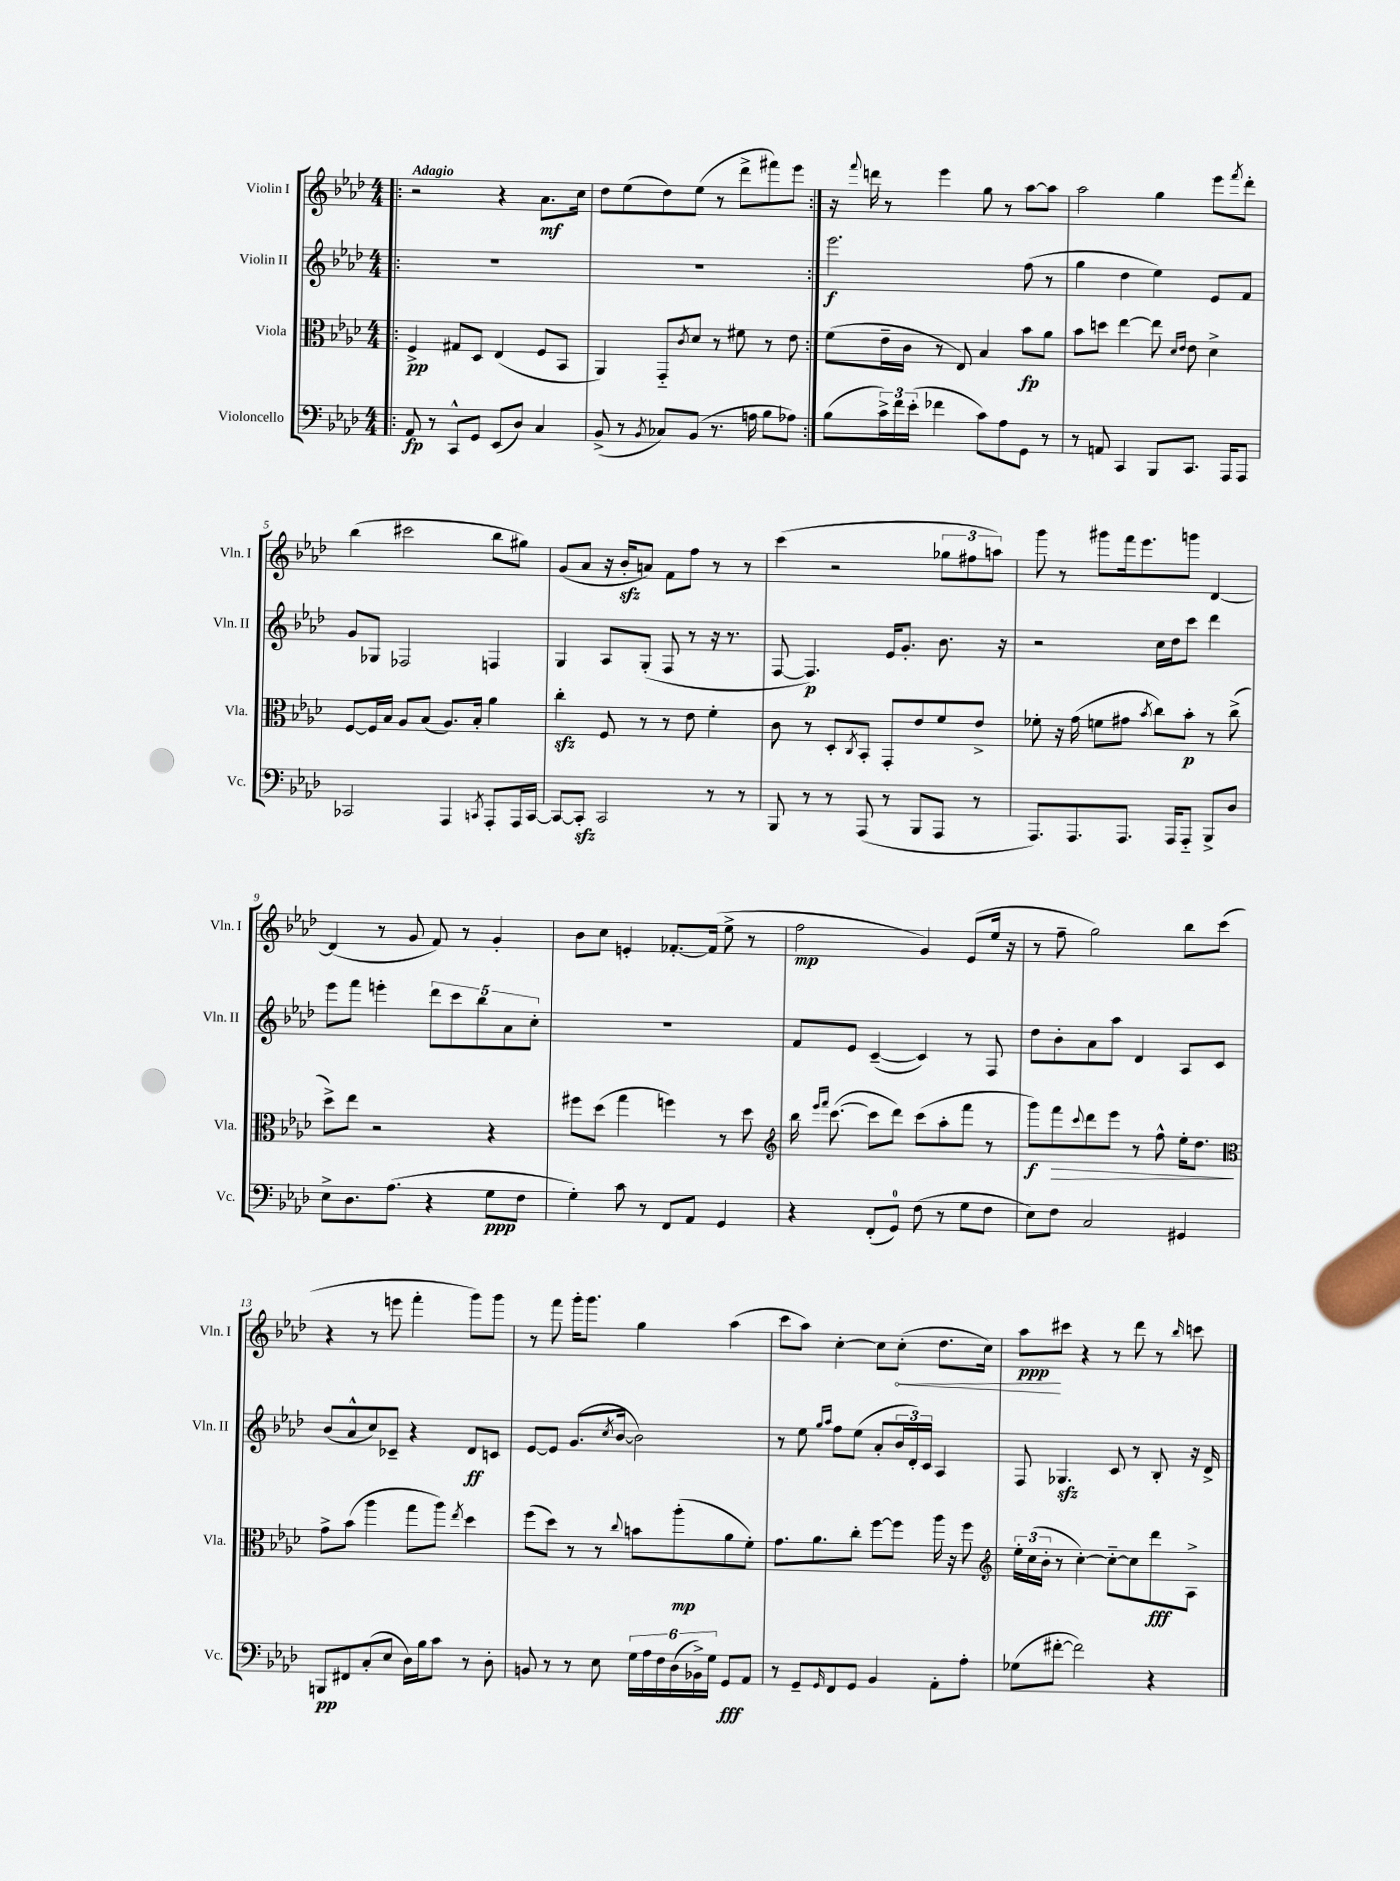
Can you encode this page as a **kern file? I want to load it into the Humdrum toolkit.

**kern	**dynam	**kern	**dynam	**kern	**dynam	**kern	**dynam
*part4	*part4	*part3	*part3	*part2	*part2	*part1	*part1
*staff4	*staff4	*staff3	*staff3	*staff2	*staff2	*staff1	*staff1
*I"Violoncello	*	*I"Viola	*	*I"Violin II	*	*I"Violin I	*
*I'Vc.	*	*I'Vla.	*	*I'Vln. II	*	*I'Vln. I	*
*clefF4	*	*clefC3	*	*clefG2	*	*clefG2	*
*k[b-e-a-d-]	*	*k[b-e-a-d-]	*	*k[b-e-a-d-]	*	*k[b-e-a-d-]	*
*M4/4	*	*M4/4	*	*M4/4	*	*M4/4	*
=1!|:	=1!|:	=1!|:	=1!|:	=1!|:	=1!|:	=1!|:	=1!|:
!	!	!	!	!	!	!LO:TX:a:B:t=Adagio	!
8AA-/	fp	4F^/	pp	1r	.	2r	.
8r	.	.	.	.	.	.	.
8CC^^/L	.	8G#X/L	.	.	.	.	.
8GG/J	.	8D-/J	.	.	.	.	.
(8EE-/L	.	(4E-/	.	.	.	4r	.
8D-/J)	.	.	.	.	.	.	.
4C/	.	8F/L	.	.	.	8.a-\L	mf
.	.	8BB-/J	.	.	.	.	.
.	.	.	.	.	.	16cc\Jk	.
=2	=2	=2	=2	=2	=2	=2	=2
(8BB-^/	.	4AA-/)	.	1r	.	8dd-\L	.
8r	.	.	.	.	.	(8ee-\	.
8qBB-/	.	.	.	.	.	.	.
8C-X/L)	.	8GG/L	.	.	.	8dd-\)	.
.	.	8qc/	.	.	.	.	.
(8BB-/J	.	8d-/J	.	.	.	(8ee-\J	.
8.r	.	8r	.	.	.	8r	.
.	.	8f#X\	.	.	.	8ddd-^\L	.
16An\	.	.	.	.	.	.	.
8B-\L	.	8r	.	.	.	8fff#X\)	.
8A-X\J)	.	8e-\	.	.	.	8eee-\J	.
=3:|!	=3:|!	=3:|!	=3:|!	=3:|!	=3:|!	=3:|!	=3:|!
(8B-\L	.	(8f\L	.	2.eee-\	f	16r	.
.	.	.	.	.	.	8qqfff/	.
.	.	.	.	.	.	16dddn\	.
24c^\L)	.	16e-~\L	.	.	.	8r	.
24f\	.	.	.	.	.	.	.
.	.	16c\JJ	.	.	.	.	.
(24e-'\JJ	.	.	.	.	.	.	.
4f-X\	.	8r	.	.	.	4eee-\	.
.	.	8E-/)	.	.	.	.	.
8c\L)	.	4B-/	.	.	.	8gg\	.
8A-\	.	.	.	.	.	8r	.
8GG\J	.	8b-\L	fp	(8ff\	.	[8aa-\L	.
8r	.	8a-\J	.	8r	.	8aa-\J]	.
=4	=4	=4	=4	=4	=4	=4	=4
8r	.	8b-\L	.	4gg\	.	2aa-\	.
8AAn/	.	8ddn\J	.	.	.	.	.
4CC/	.	[4ee-\	.	4dd-\	.	.	.
8BBB-/L	.	8ee-\]	.	4ee-\)	.	4gg\	.
.	.	16qqd-/LL	.	.	.	.	.
.	.	16qqe-/JJ	.	.	.	.	.
8.CC/J	.	8e-\	.	.	.	.	.
.	.	4d-^\	.	8e-/L	.	8eee-\L	.
16AAA-/KL	.	.	.	.	.	.	.
.	.	.	.	.	.	8qfff/	.
8AAA-/J	.	.	.	8f/J	.	8ddd-'\J	.
!!LO:LB:g=z
=5	=5	=5	=5	=5	=5	=5	=5
2CC-X/	.	[8F/L	.	8g/L	.	(4bb-\	.
.	.	16F/L]	.	8G-X/J	.	.	.
.	.	16B-/JJ	.	.	.	.	.
.	.	8A-/L	.	2F-X/	.	2ccc#X\	.
.	.	(8B-/J	.	.	.	.	.
4AAA-/	.	8.A-/L)	.	.	.	.	.
.	.	16B-'/Jk	.	.	.	.	.
8qCCn/	.	.	.	.	.	.	.
8AAA-'/L	.	4a-\	.	4Fn/	.	8bb-\L	.
16AAA-/L	.	.	.	.	.	8gg#X\J)	.
[16CC/JJ	.	.	.	.	.	.	.
=6	=6	=6	=6	=6	=6	=6	=6
8CC/L_	.	4cczz'\	.	4G/	.	(8g/L	.
8CCzz'/J]	.	.	.	.	.	8a-/J	.
2CC/	.	8F/	.	8A-/L	.	16r	.
.	.	.	.	.	.	16b-zz'/KL	.
.	.	8r	.	(8G'/J	.	8an/J)	.
.	.	8r	.	8F/	.	8f\L	.
.	.	8e-\	.	8r	.	8ff\J	.
8r	.	4f'\	.	16r	.	8r	.
.	.	.	.	8.r	.	.	.
8r	.	.	.	.	.	8r	.
=7	=7	=7	=7	=7	=7	=7	=7
8BBB-/	.	8c\	.	[8F/	.	(4ccc\	.
8r	.	8r	.	4.F/])	p	.	.
8r	.	8D-'/L	.	.	.	2r	.
.	.	8qC/	.	.	.	.	.
(8AAA-/	.	8BB-'/J	.	.	.	.	.
8r	.	8GG'/L	.	16e-/KL	.	.	.
.	.	.	.	8.g'/J	.	.	.
8BBB-/L	.	8e-/	.	.	.	.	.
8AAA-/J	.	8f/	.	8.b-\	.	12gg-X\L	.
.	.	.	.	.	.	12ff#X\	.
8r	.	8e-^/J	.	.	.	.	.
.	.	.	.	.	.	12aan\J)	.
.	.	.	.	16r	.	.	.
=8	=8	=8	=8	=8	=8	=8	=8
8.AAA-/L)	.	8f-X'\	.	2r	.	8ggg\	.
.	.	16r	.	.	.	8r	.
8.AAA-/	.	(16g\	.	.	.	.	.
.	.	8fn\L	.	.	.	8ggg#X\L	.
8.AAA-/J	.	8g#X\J	.	.	.	16fff\k	.
.	.	.	.	.	.	8.eee-\	.
.	.	8qb-/	.	.	.	.	.
.	.	8cc\L)	.	16cc\LL	.	.	.
16AAA-/KL	.	.	.	16dd-\J	.	.	.
8AAA-/J	.	8b-'\J	p	8ccc\J	.	8gggn\J	.
8BBB-^/L	.	8r	.	4ddd-\	.	[4d-/	.
8D-/J	.	(8cc^\	.	.	.	.	.
!!LO:LB:g=z
=9	=9	=9	=9	=9	=9	=9	=9
8E-^\L	.	8dd-^\L)	.	8eee-\L	.	(4d-/]	.
8.D-\	.	8ee-\J	.	8fff\J	.	.	.
.	.	2r	.	4eeen'\	.	8r	.
(8.A-\J	.	.	.	.	.	.	.
.	.	.	.	.	.	8g/	.
4r	.	.	.	10ddd-\L	.	8f/)	.
.	.	.	.	10ccc\	.	.	.
.	.	.	.	.	.	8r	.
.	.	.	.	10bb-\	.	.	.
8G\L	ppp	4r	.	.	.	4g'/	.
.	.	.	.	10a-\	.	.	.
8F\J	.	.	.	.	.	.	.
.	.	.	.	10cc'\J	.	.	.
=10	=10	=10	=10	=10	=10	=10	=10
4G'\)	.	8ff#X\L	.	1r	.	8b-\L	.
.	.	(8dd-\J	.	.	.	8cc\J	.
8c\	.	4gg\	.	.	.	4en'/	.
8r	.	.	.	.	.	.	.
8FF/L	.	4ffn\)	.	.	.	[8.f-X'/L	.
8AA-/J	.	.	.	.	.	.	.
.	.	.	.	.	.	(16f-/Jk]	.
4GG/	.	8r	.	.	.	8ee-^\	.
.	.	8dd-\	.	.	.	8r	.
=11	=11	=11	=11	=11	=11	=11	=11
*	*	*clefG2	*	*	*	*	*
4r	.	16bb-\	.	8f/L	.	2ff\	mp
.	.	16qqeee-/LL	.	.	.	.	.
.	.	16qqfff/JJ	.	.	.	.	.
.	.	([8.ccc\	.	.	.	.	.
.	.	.	.	8e-/J	.	.	.
(8FF'/L	.	8ccc\L]	.	([4c~/	.	.	.
8GG/J)	.	8ddd-\J)	.	.	.	.	.
(8F\	.	(8ccc\L	.	4c/])	.	4g/)	.
8r	.	8aa-'\	.	.	.	.	.
8G\L	.	8fff\J	.	8r	.	(8e-/L	.
8F\J	.	8r	.	8F/	.	16ee-/Jk	.
.	.	.	.	.	.	16r	.
=12	=12	=12	=12	=12	=12	=12	=12
8E-\L)	.	8ggg\L)	f	8dd-\L	.	8r	.
!	!	!	!LO:HP:b	!	!	!	!
8F\J	.	8fff\	>	8b-'\	.	8ff~\	.
.	.	8qqccc/	.	.	.	.	.
2C/	.	8ddd-\	.	8a-\	.	2gg\)	.
.	.	8eee-\J	.	8aa-\J	.	.	.
.	.	8r	.	4d-/	.	.	.
.	.	8ff^^\	.	.	.	.	.
4GG#X/	.	16ee-'\KL	.	8A-/L	.	8bb-\L	.
.	.	8.dd-\J	.	.	.	.	.
.	.	.	.	8c/J	.	(8ccc\J	.
.	.	.	]	.	.	.	.
!!LO:LB:g=z
=13	=13	=13	=13	=13	=13	=13	=13
*	*	*clefC3	*	*	*	*	*
8BBBn/L	pp	8g^\L	.	(8b-/L	.	4r	.
8FF#X/	.	(8b-\J	.	8a-^^/	.	.	.
(8C'/	.	4aa-\	.	8cc/)	.	8r	.
8E-/J	.	.	.	8c-X~/J	.	8eeen\	.
16D-\LL)	.	8gg\L	.	4r	.	4fff'\	.
16B-\J	.	.	.	.	.	.	.
8c\J	.	8aa-\J)	.	.	.	.	.
.	.	8qee-/	.	.	.	.	.
8r	.	4dd-\	.	8d-/L	ff	8ggg\L)	.
8D-'\	.	.	.	8cn/J	.	8ggg\J	.
=14	=14	=14	=14	=14	=14	=14	=14
8BBn/	.	(8ff\L	.	[8e-/L	.	8r	.
8r	.	8dd-\J)	.	8e-/J]	.	8fff\	.
8r	.	8r	.	(8.g/L	.	16ggg'\KL	.
.	.	.	.	.	.	8.ggg\J	.
8E-\	.	8r	.	.	.	.	.
.	.	.	.	8qcc/	.	.	.
.	.	.	.	[16b-/Jk	.	.	.
.	.	8qqcc/	.	.	.	.	.
24G\LL	.	8bn\L	.	2b-\])	.	4gg\	.
24A-\	.	.	.	.	.	.	.
24F\	.	.	.	.	.	.	.
(24D-\	.	(8aa-'\	mp	.	.	.	.
24BB-X^\)	.	.	.	.	.	.	.
24G\JJ	.	.	.	.	.	.	.
8GG/L	fff	8a-\	.	.	.	(4aa-\	.
8AA-/J	.	8f'\J)	.	.	.	.	.
=15	=15	=15	=15	=15	=15	=15	=15
8r	.	8.g\L	.	8r	.	8ccc\L	.
8GG~/L	.	.	.	8ee-\	.	8aa-\J)	.
.	.	8.a-\	.	.	.	.	.
.	.	.	.	16qqgg/LL	.	.	.
16qqGG/	.	.	.	16qqaa-/JJ	.	.	.
8FF/	.	.	.	8ff\L	.	[4cc'\	.
8GG/J	.	8cc'\J	.	(8ee-\J	.	.	.
4BB-/	.	[8ff\L	.	8a-'/L	.	8cc\L]	.
!	!	!	!	!	!	!	!LO:HP:b
.	.	8ff\J]	.	24b-/L	.	(8cc'\J	<
.	.	.	.	24d-'/)	.	.	.
.	.	.	.	24c/JJ	.	.	.
8AA-'\L	.	16aa-\	.	4A-/	.	8.dd-\L	.
.	.	16r	.	.	.	.	.
8A-'\J	.	8ff\	.	.	.	.	.
.	.	.	.	.	.	16cc\Jk)	.
=16	=16	=16	=16	=16	=16	=16	=16
*	*	*clefG2	*	*	*	*	*
(8G-X\L	.	24ee-'\LL	.	8F/	.	8aa-\L	ppp
.	.	(24cc\	.	.	.	.	.
.	.	24b-'\JJ	.	.	.	.	.
[8f#X'\J	.	8r	.	4.G-Xzz/	.	8ccc#X\J	[
2f#\])	.	[4cc'\)	.	.	.	4r	.
.	.	8cc\L_	.	8c/	.	8r	.
.	.	8cc\]	.	8r	.	8ddd-\	.
4r	.	8ddd-\	fff	8B-'/	.	8r	.
.	.	.	.	.	.	16qqbb-/	.
.	.	8A-^\J	.	16r	.	8cccn\	.
.	.	.	.	16d-^/	.	.	.
==	==	==	==	==	==	==	==
*-	*-	*-	*-	*-	*-	*-	*-
